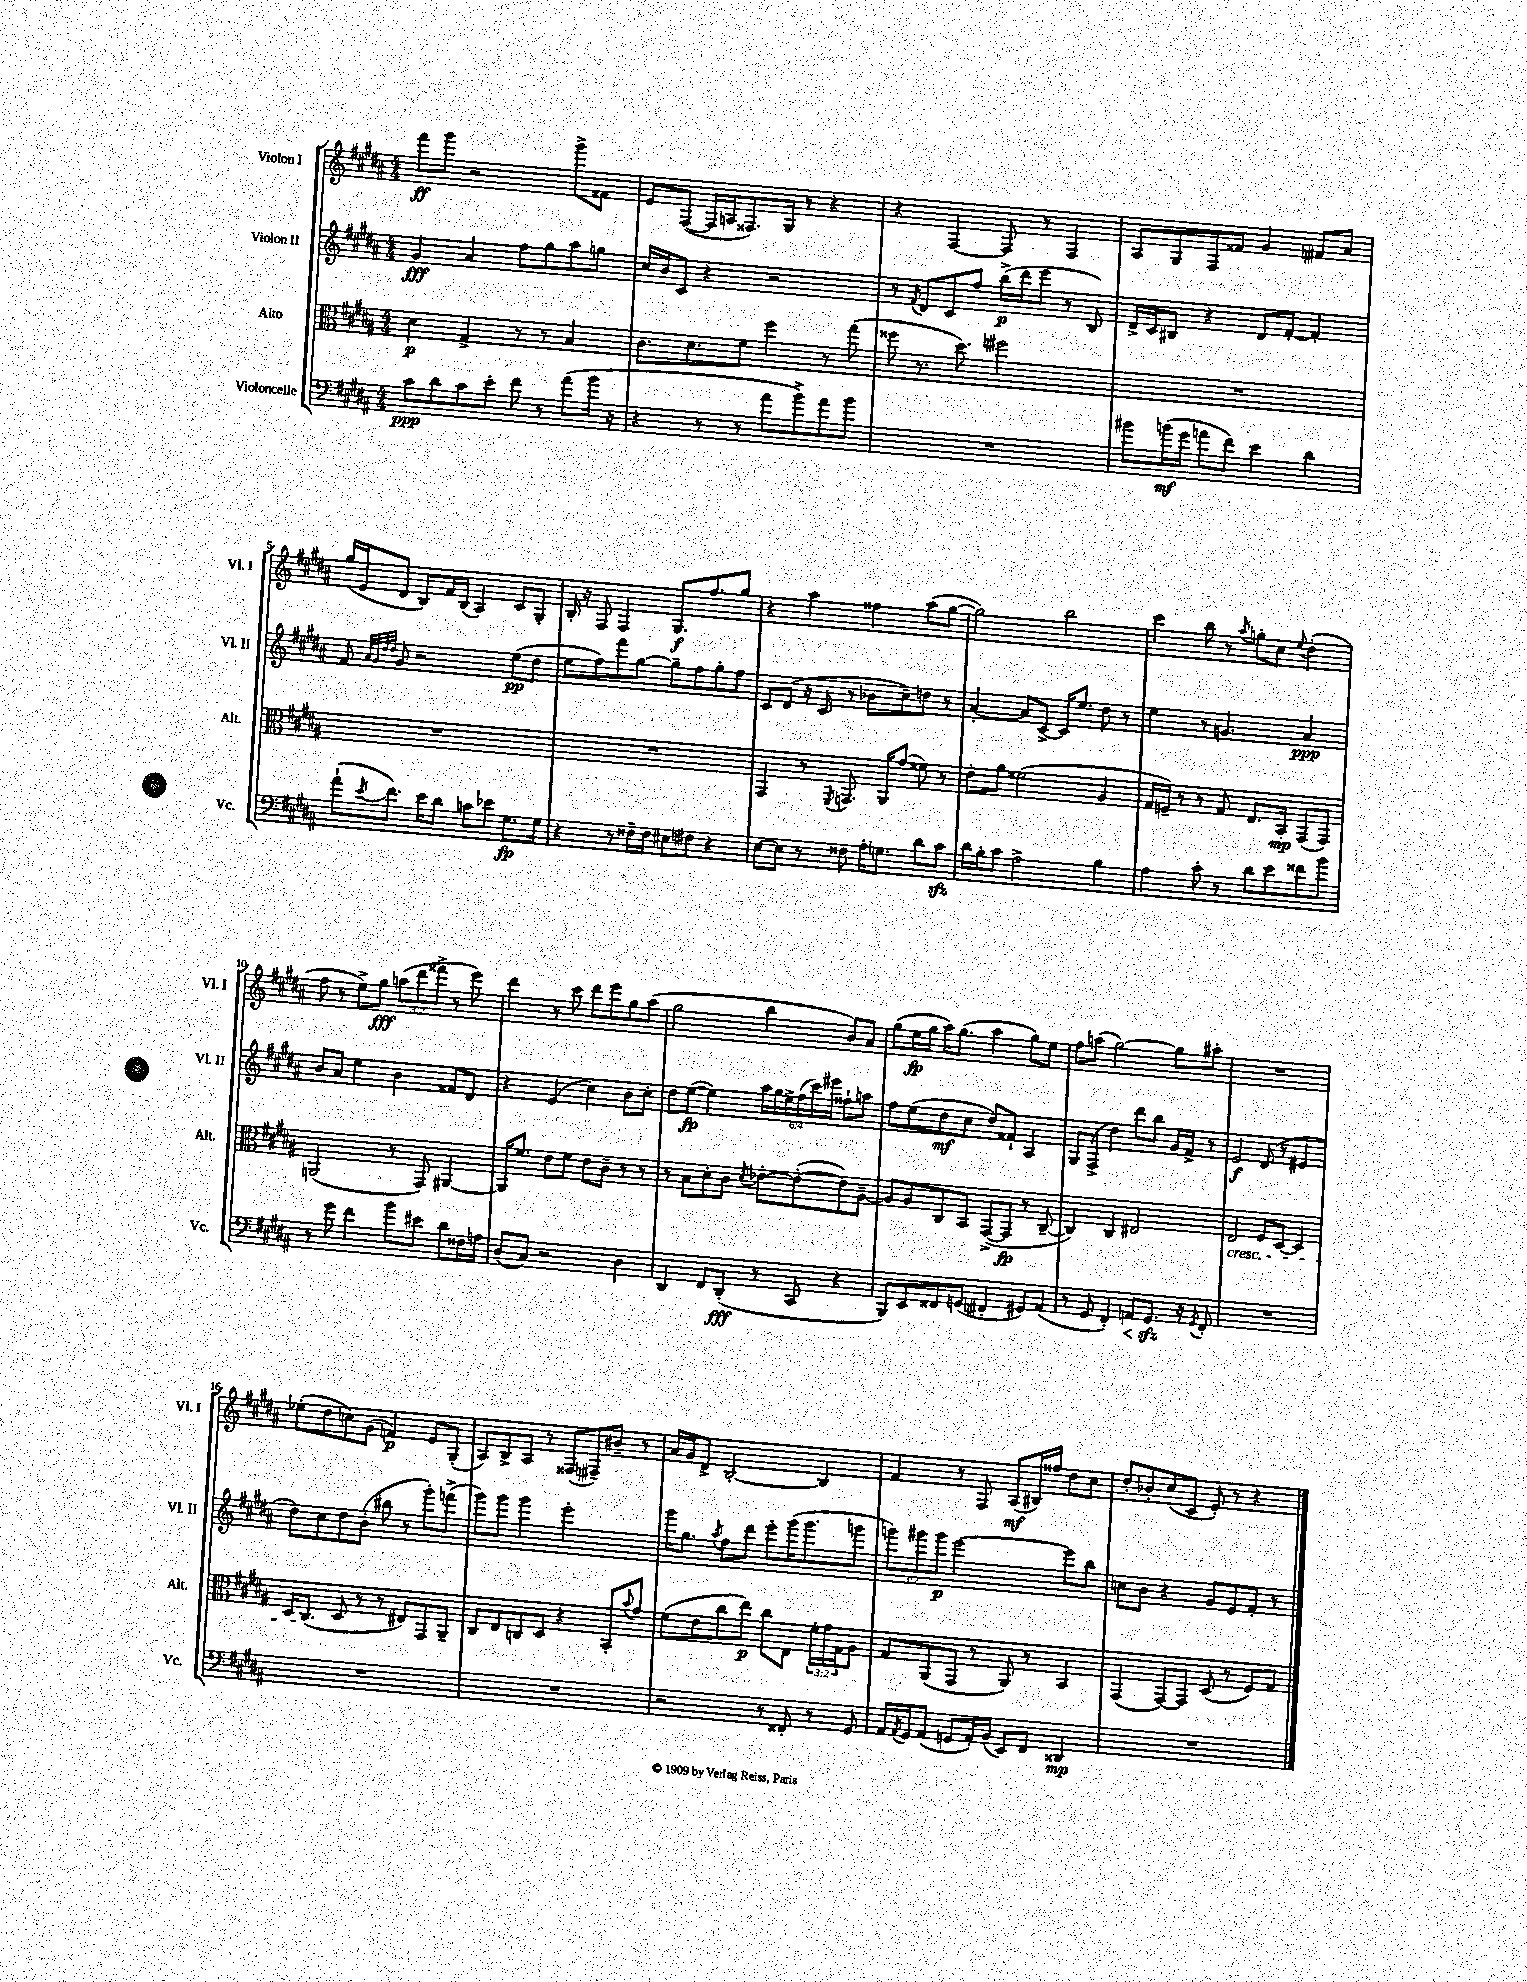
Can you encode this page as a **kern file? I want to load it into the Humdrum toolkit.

**kern	**dynam	**kern	**dynam	**kern	**dynam	**kern	**dynam
*part4	*part4	*part3	*part3	*part2	*part2	*part1	*part1
*staff4	*staff4	*staff3	*staff3	*staff2	*staff2	*staff1	*staff1
*I"Violoncelle	*	*I"Alto	*	*I"Violon II	*	*I"Violon I	*
*I'Vc.	*	*I'Alt.	*	*I'Vl. II	*	*I'Vl. I	*
*clefF4	*	*clefC3	*	*clefG2	*	*clefG2	*
*k[f#c#g#d#a#]	*	*k[f#c#g#d#a#]	*	*k[f#c#g#d#a#]	*	*k[f#c#g#d#a#]	*
*M4/4	*	*M4/4	*	*M4/4	*	*M4/4	*
=1	=1	=1	=1	=1	=1	=1	=1
8c#\L	ppp	4d#\	p	4g#/	fff	8fff#\L	ff
8d#\	.	.	.	.	.	8ggg#\J	.
8c#\	.	4G#^/	.	4a#/	.	2r	.
8e'\J	.	.	.	.	.	.	.
8f#\	.	8r	.	8ff#\L	.	.	.
8r	.	8r	.	8gg#\	.	.	.
(8a#\L	.	4B/	.	8aa#\	.	8ggg#^\L	.
16b\Jk	.	.	.	8ggn\J	.	8f##X\J	.
16r	.	.	.	.	.	.	.
=2	=2	=2	=2	=2	=2	=2	=2
4r	.	8.c#\L	.	16cc#/LL	.	8e/L	.
.	.	.	.	16b/J	.	.	.
.	.	.	.	8c#/J	.	([8F#/J	.
.	.	8.d#\	.	.	.	.	.
8r	.	.	.	4r	.	16F#/LL]	.
.	.	.	.	.	.	16An/J	.
8r	.	8f#\J	.	.	.	8.F##X/)	.
8a#\L	.	4ff#\	.	2r	.	.	.
.	.	.	.	.	.	16G#/Jk	.
8b^\)	.	.	.	.	.	8r	.
8a#\	.	8r	.	.	.	4r	.
8b\J	.	(8gg#\	.	.	.	.	.
=3	=3	=3	=3	=3	=3	=3	=3
1r	.	8ff##X\	.	8r	.	4r	.
.	.	.	.	8qf#/	.	.	.
.	.	8.r	.	8d#/L	.	.	.
.	.	.	.	8c#/	.	[4F#/	.
.	.	8.dd#\)	.	.	.	.	.
.	.	.	.	8ff#/J	.	.	.
.	.	2ff#X\	.	(16bb^\LL	p	8F#/]	.
.	.	.	.	16ddd#\J	.	.	.
.	.	.	.	8eee\J	.	8r	.
.	.	.	.	8r	.	4F#/	.
.	.	.	.	8B/)	.	.	.
=4	=4	=4	=4	=4	=4	=4	=4
8b#X\L	.	1r	.	16d#^/LL	.	8A#/L	.
.	.	.	.	16c#/J	.	.	.
(16bn\L	mf	.	.	8B#X/J	.	8G#/	.
16g#\JJ	.	.	.	.	.	.	.
8an\L	.	.	.	4r	.	8F#/	.
8f#\J)	.	.	.	.	.	8f##X/J	.
4e\	.	.	.	8d#/L	.	4g#/	.
.	.	.	.	[8f#'/J	.	.	.
4d#\	.	.	.	4f#'/]	.	8f#X/L	.
.	.	.	.	.	.	8a#/J	.
!!LO:LB:g=z
=5	=5	=5	=5	=5	=5	=5	=5
(8a#`\L	.	1r	.	8f#/	.	(16gg#/LL	.
.	.	.	.	.	.	16e/J	.
.	.	.	.	32qqa#/LLL	.	.	.
.	.	.	.	32qqg#/	.	.	.
.	.	.	.	32qqdd#/	.	.	.
8qe/	.	.	.	32qqdd#/JJJ	.	.	.
8.f#\J)	.	.	.	8g#/	.	8d#/J	.
.	.	.	.	2r	.	8B/L)	.
16e\KL	.	.	.	.	.	.	.
8d#\J	.	.	.	.	.	16f#/L	.
.	.	.	.	.	.	(16B/JJ	.
8cn\L	.	.	.	.	.	4A#/)	.
8e-X\J	.	.	.	.	.	.	.
8.G#\L	fp	.	.	(8ee\L	pp	8c#/L	.
.	.	.	.	8dd#\J	.	8G#'/J	.
16G#\Jk	.	.	.	.	.	.	.
=6	=6	=6	=6	=6	=6	=6	=6
4r	.	1r	.	8ee\L	.	16B'/	.
.	.	.	.	.	.	16r	.
.	.	.	.	8ff#\)	.	8F#/	.
8r	.	.	.	8fff#\	.	4F#/	.
16F##X~\LL	.	.	.	[8gg#\J	.	.	.
16F##\JJ	.	.	.	.	.	.	.
8E#X\L	.	.	.	8gg#~\L]	.	8.G#/L	f
8F#X\J	.	.	.	8ff#\	.	.	.
.	.	.	.	.	.	8.ff#/	.
4r	.	.	.	8gg#'\	.	.	.
.	.	.	.	8ff#\J	.	8gg#/J	.
=7	=7	=7	=7	=7	=7	=7	=7
[8E\L	.	4GG#/	.	8c#/L	.	4r	.
8E\J]	.	.	.	(8d#/J	.	.	.
8r	.	8r	.	16r	.	4aa#\	.
.	.	.	.	16c#/	.	.	.
.	.	8qFF#/	.	.	.	.	.
8F##X\	.	8.GGn/	.	8r	.	.	.
16A#'\KL	.	.	.	8b-X\L	.	4ff##X\	.
8.Gn\J	.	16AA#/KL	.	.	.	.	.
.	.	(8g#/J	.	8cc#~\)	.	.	.
8d#\L	.	8f##X\)	.	8ddn\J	.	(8aa#\L	.
8c#zz\J	.	8r	.	8r	.	[8gg#\J	.
=8	=8	=8	=8	=8	=8	=8	=8
16d#\LL	.	8e'\L	.	[4a#'/	.	2gg#\])	.
16B'\J	.	.	.	.	.	.	.
8c#\J	.	8a#\J	.	.	.	.	.
2A#^\	.	(2f##X\	.	8a#/L]	.	.	.
.	.	.	.	[8c#^/J	.	.	.
.	.	.	.	16c#/KL]	.	2bb\	.
.	.	.	.	8.ee/J	.	.	.
4B\	.	4A#/	.	8dd#\	.	.	.
.	.	.	.	8r	.	.	.
=9	=9	=9	=9	=9	=9	=9	=9
4A#\	.	16G#/LL	.	4ee\	.	4ccc#\	.
.	.	16Fn~/JJ)	.	.	.	.	.
.	.	8r	.	.	.	.	.
8c#'\	.	8r	.	8r	.	8bb\	.
8r	.	8G#/	.	4.gn/	.	8r	.
.	.	.	.	.	.	8qaa#/	.
8d#\L	.	8.E/L	.	.	.	8ggn'\L	.
8e\	.	.	.	.	.	8cc#\J	.
.	.	16BB'/Jk	mp	.	.	.	.
.	.	.	.	.	.	8qqee/	.
8f##X\	.	(8GG#/L	.	4a#/	ppp	(4dd#'\	.
8b\J	.	8GG#/J)	.	.	.	.	.
!!LO:LB:g=z
=10	=10	=10	=10	=10	=10	=10	=10
8r	.	(2AAn/	.	8b/L	.	8ff#\	.
8g#\	.	.	.	8a#/J	.	8r	.
4f#\	.	.	.	4ee\	.	8ee^\L)	.
.	.	.	.	.	.	8gg#\J	fff
8b\L	.	8r	.	4b\	.	(12aan\L	.
.	.	.	.	.	.	12ddd#\	.
8e#X\J	.	8GG#/)	.	.	.	.	.
.	.	.	.	.	.	12fff##X^\J	.
8d#\L	.	[4AA#X/	.	8f##X/L	.	8r	.
16F##X\L	.	.	.	8d#/J	.	8eee\)	.
16An\JJ	.	.	.	.	.	.	.
=11	=11	=11	=11	=11	=11	=11	=11
(8D#/L	.	16AA#/KL]	.	4r	.	4ddd#\	.
.	.	8.f#/J	.	.	.	.	.
8C#/J)	.	.	.	.	.	.	.
2r	.	8e\L	.	(4e/	.	8r	.
.	.	8f#\J	.	.	.	8ccc#\	.
.	.	8e\L	.	4cc#\)	.	8ddd#\L	.
.	.	8c#~\J	.	.	.	8eee\	.
4D#\	.	8r	.	8b\L	.	8gg#\	.
.	.	8r	.	8cc#'\J	.	(8aa#\J	.
=12	=12	=12	=12	=12	=12	=12	=12
4DD#/	.	8r	.	8dd#\L	.	2gg#\	.
.	.	8B\L	.	([8ee\J	fp	.	.
8FF#/L	.	8d#'\	.	4ee\])	.	.	.
(8DD#'/J	fff	8c#\J	.	.	.	.	.
.	.	8qd#/	.	.	.	.	.
8r	.	[8e-X'\L	.	24aa#\LL	.	4bb\	.
.	.	.	.	24gg#\	.	.	.
.	.	.	.	24ee^\	.	.	.
8CC#/	.	(8e-'\_	.	(24ff#\	.	.	.
.	.	.	.	24ccc#\)	.	.	.
.	.	.	.	24eee#X\JJ	.	.	.
4r	.	8e-\])	.	8ff##X`\L	.	8b/L)	.
.	.	[8A#~\J	.	8aan\J	.	8a#/J	.
=13	=13	=13	=13	=13	=13	=13	=13
8BBB/L)	.	8A#/L]	.	8ff#\L	.	(8gg#\L	.
8EE/	.	8A#/	.	(8ee\	.	16ee\L	fp
.	.	.	.	.	.	16gg#\JJ	.
8FF##X/	.	8C#/	.	8dd#\	mf	16aa#\KL)	.
.	.	.	.	.	.	(8.gg#\J	.
(8GGn/J	.	8BB/J	.	8cc#\J	.	.	.
4FF#X'/	.	([8GG#^/L	.	8dd#/L)	.	4aa#\	.
.	.	8GG#/J]	fp	8f##X`/J	.	.	.
8GG#X/L)	.	8r	.	4A#/	.	8gg#\L)	.
(8AA#/J	.	[8C#~/	.	.	.	8ee\J	.
=14	=14	=14	=14	=14	=14	=14	=14
8r	.	4C#/])	.	8G#/L	.	8ff#\L	.
8GG#/	.	.	.	(8F#^/J	.	(8aan\J	.
4FF#'/)	.	4C#/	.	4dd#\)	.	[2gg#\)	.
!	!LO:HP:b	!	!	!	!	!	!
8AAn/L	<	2E#X/	.	8ddd#\L	.	.	.
8.GG#zz/J	.	.	.	8bb\J	.	.	.
.	.	.	.	16g#/LL	.	8gg#\L]	.
16r	[	.	.	16f#^/JJ	.	.	.
8qGG#/	.	.	.	.	.	.	.
8FF#'/	.	.	.	8r	.	8aa#X'\J	.
=15	=15	=15	=15	=15	=15	=15	=15
!	!	!LO:TX:b:i:t=cresc.	!	!	!	!	!
1r	.	2E/	.	2e/	f	1r	.
.	.	8F#/L	.	(8d#/	.	.	.
.	.	[8D#/J	.	8r	.	.	.
.	.	4D#/]	.	4e#X/	.	.	.
!!LO:LB:g=z
=16	=16	=16	=16	=16	=16	=16	=16
1r	.	16D#/KL	.	8dd#\L)	.	(8ee-X'\L	.
.	.	(8.C#/J	.	.	.	.	.
.	.	.	.	8cc#\	.	8dd#\	.
.	.	8D#/	.	8dd#\	.	8ccn\)	.
.	.	8r	.	(8b'\J	.	(8g#\J	.
.	.	8r	.	8bb#X\	.	4fn/)	p
.	.	8E#X/L)	.	8r	.	.	.
.	.	8GG#/	.	8ggg#'\L)	.	8e/L	.
.	.	8AA#~/J	.	(8fffn^\J	.	(8G#'/J	.
=17	=17	=17	=17	=17	=17	=17	=17
1r	.	8C#/L	.	8ggg#\L)	.	8A#/L)	.
.	.	8E/	.	8ggg#\J	.	8B^/	.
.	.	8Cn/	.	4ggg#\	.	8A#/J	.
.	.	8D#/J	.	.	.	8r	.
.	.	4r	.	2eee'\	.	(8F##X/L	.
.	.	.	.	.	.	8F#X~/)	.
.	.	8BB'/L	.	.	.	8b#X~/J	.
.	.	8qqb/	.	.	.	.	.
.	.	8g#/J	.	.	.	8r	.
=18	=18	=18	=18	=18	=18	=18	=18
2r	.	(8f#\L	.	16ggg#\KL	.	16a#/LL	.
.	.	.	.	8.gg#\J	.	16g#/J	.
.	.	8e\	.	.	.	8d#^/J	.
.	.	.	.	8qaa#/	.	.	.
.	.	8cc#\	.	8ff#\L	.	[2B'/	.
.	.	8ee\J)	p	8ddd#\J	.	.	.
8r	.	8cc#\L	.	8eee'\L	.	.	.
8FF##X'/	.	8E\J	.	(16ggg#\K	.	.	.
.	.	.	.	8.ggg#\	.	.	.
8r	.	24f#'\LL	.	.	.	4B/]	.
.	.	24g#\	.	.	.	.	.
.	.	24G#\J	.	.	.	.	.
8GG#/	.	8A#\J	.	8gggn\J	.	.	.
=19	=19	=19	=19	=19	=19	=19	=19
16AA#/LL	.	8G#/L	.	12gggn\L)	.	4f#/	.
8qAA#/	.	.	.	.	.	.	.
16GG#/J	.	.	.	.	.	.	.
.	.	.	.	12ggg#X\	.	.	.
(8AA#/J	.	(8AA#/	.	.	.	.	.
.	.	.	.	12ggg#\J	p	.	.
8GGn/L	.	8GG#/J	.	[2eee\	.	8r	.
16AA#'/L)	.	8r	.	.	.	8F#/	.
(16BB/JJ	.	.	.	.	.	.	.
8EE/L)	.	8AA#/)	.	.	.	(8A#/L	mf
8FF#/J	.	8r	.	.	.	16B#X/L)	.
.	.	.	.	.	.	16ff##X/JJ	.
4DD##X/	mp	4BB/	.	8eee\L]	.	8dd#\L	.
.	.	.	.	8bb\J	.	8cc#\J	.
=20	=20	=20	=20	=20	=20	=20	=20
1r	.	(4GG#/	.	8ccn\L	.	8dd#'/L	.
.	.	.	.	8b\J	.	8b-X'/	.
.	.	[8GG#/L)	.	4r	.	(8cc#/	.
.	.	8GG#/J]	.	.	.	8c#/J	.
.	.	(8D#/	.	8g#/L	.	8e'/)	.
.	.	8r	.	8e/	.	8r	.
.	.	8F#/L)	.	8f#'/J	.	4r	.
.	.	8G#/J	.	8r	.	.	.
==	==	==	==	==	==	==	==
*-	*-	*-	*-	*-	*-	*-	*-
